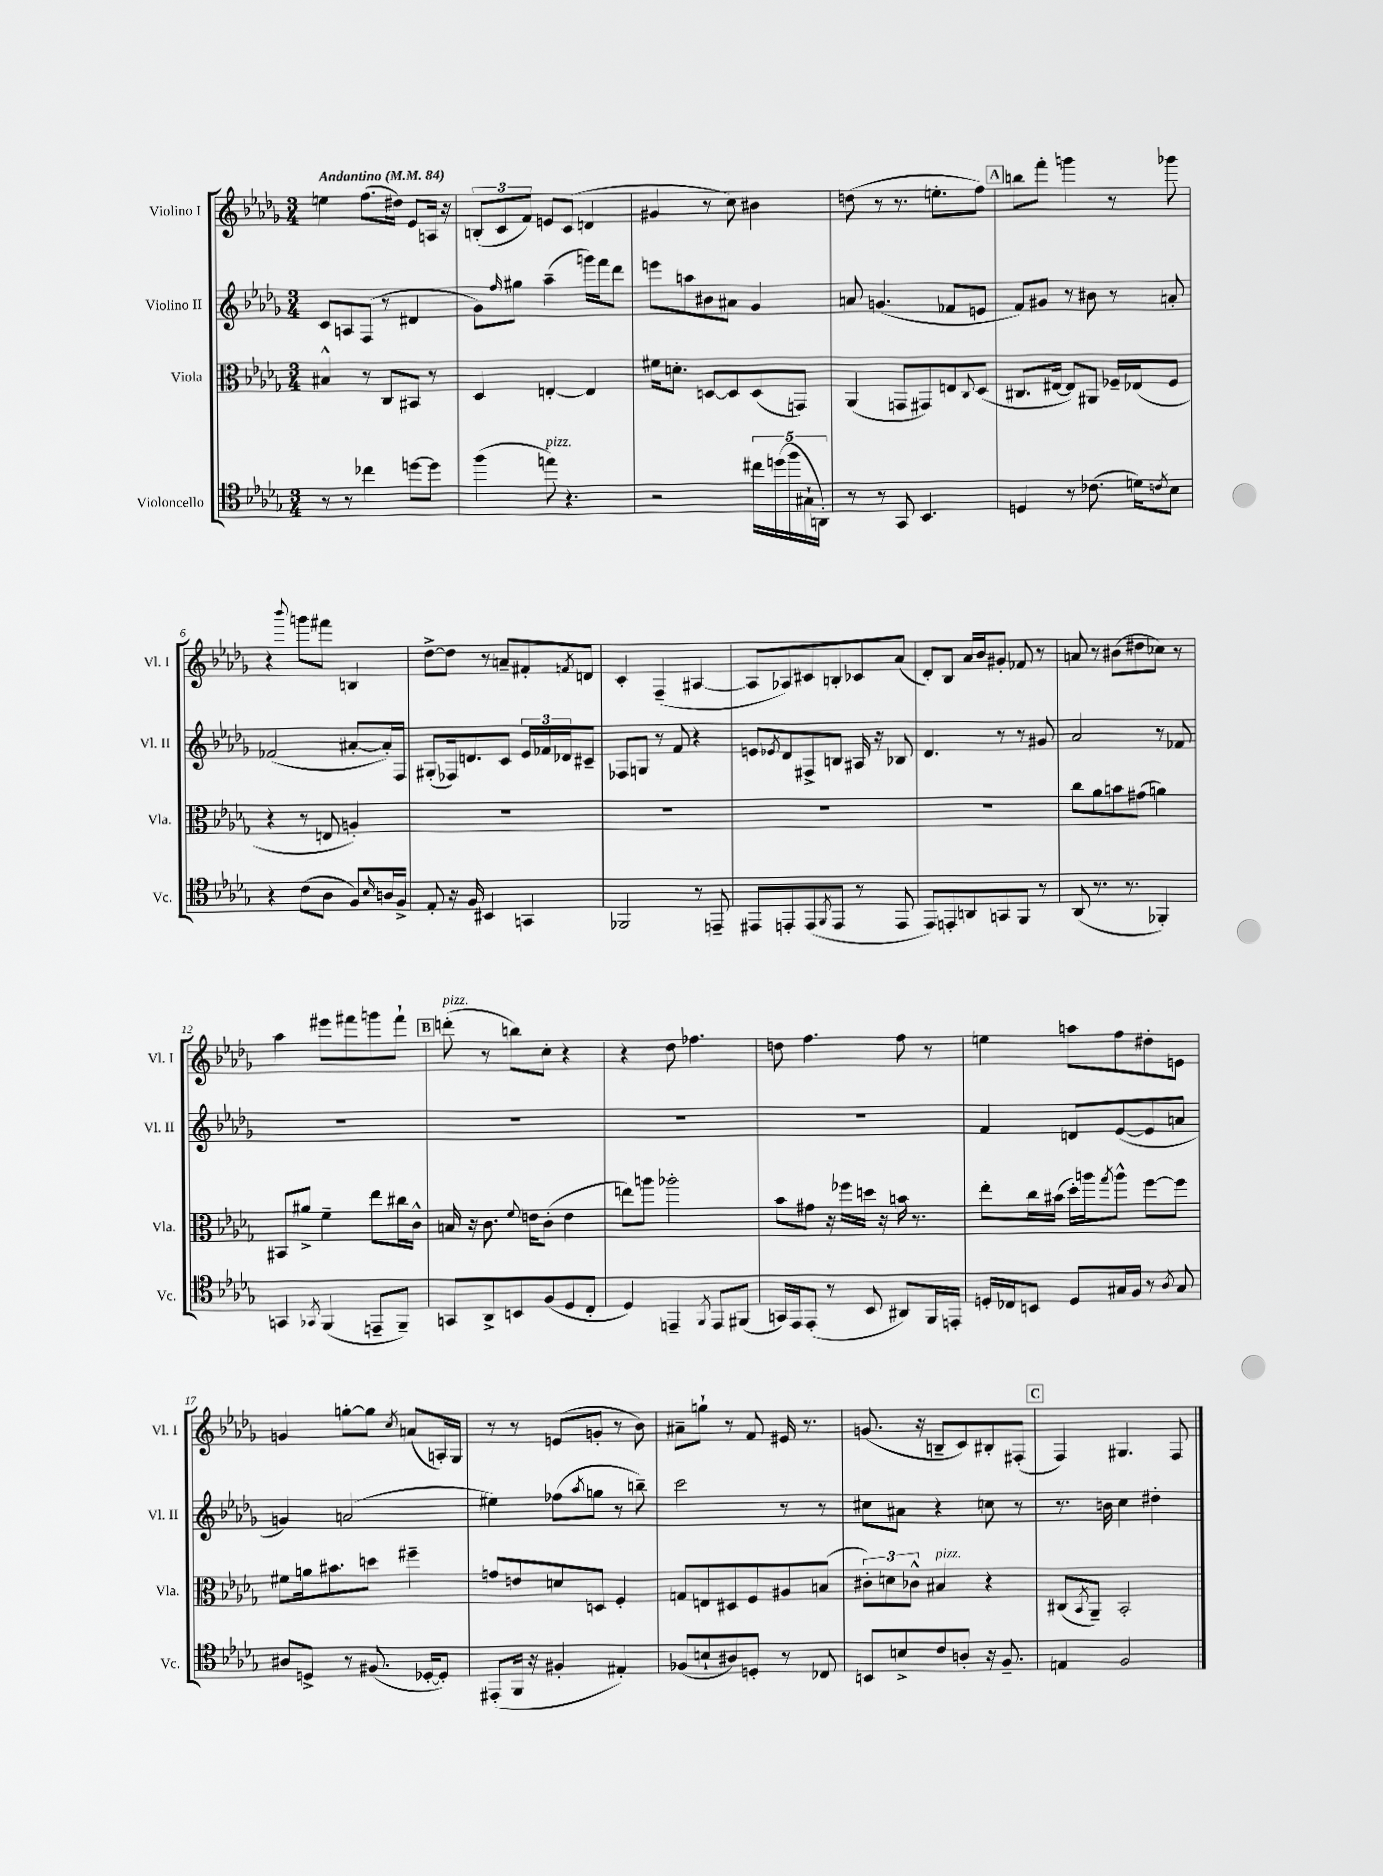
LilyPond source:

<<
\new StaffGroup <<
\new Staff = "s0" \with { instrumentName = "Violino I" shortInstrumentName = "Vl. I" } {
    \clef treble \key des \major \numericTimeSignature \time 3/4 \tempo "Andantino" 4 = 84
    e''4 f''8.( dis''16) ees'8 a16 r16 |
    \tuplet 3/2 { b8-.( c'8 f'8) } e'8 c'8( d'4 |
    gis'4 r8 c''8) bis'4 |
    d''8( r8 r8. e''8.-. f''8) |
    \mark \markup { \box "A" } b''8 f'''8-. g'''4 r8 ges'''8 |
    r4 \appoggiatura { bes'''8 } g'''8 fis'''8 b4 |
    des''8~-> des''8 r8 a'8-- fis'8-. \acciaccatura { f'8 } d'8 |
    c'4-. f4--( ais4~ |
    ais8 aes8) cis'8 b8-. ces'8 aes'8( |
    des'8-.) bes8 aes'16 bes'16 gis'8-. fes'8 r8 |
    a'8 r8 bis'8( dis''8 ces''8) r8 |
    aes''4 eis'''8 fis'''8 g'''8 fis'''8-! |
    \mark \markup { \box "B" } d'''8-.^\markup { \italic "pizz." }( r8 b''8) c''8-. r4 |
    r4 des''8 fes''4. |
    d''8 f''4. f''8 r8 |
    e''4 a''8 f''8 dis''8-. e'8 |
    g'4 g''8~-. g''8 \acciaccatura { c''8 } a'8( a16-.) ges16 |
    r8 r8 e'8( g'8-. r8 bes'8) |
    ais'8-- g''8-! r8 f'8 eis'16 r8. |
    g'8.( r16 b8-- c'8) bis8-. fis8-.( |
    \mark \markup { \box "C" } f4) gis4. f8 \bar "|." |
}
\new Staff = "s1" \with { instrumentName = "Violino II" shortInstrumentName = "Vl. II" } {
    \clef treble \key des \major \numericTimeSignature \time 3/4
    c'8 a8 f8( r8 dis'4 |
    ges'8) \grace { f''16 } gis''8 aes''4--( g'''16) f'''16 des'''8 |
    e'''8 a''8 bis'8 ais'8 ges'4 |
    a'8 g'4.( fes'8 e'8 |
    \mark \markup { \box "A" } f'8) gis'8 r8 bis'8 r8 a'8-. |
    fes'2( ais'8~-. ais'16-.) f16 |
    gis8-.( fes16) d'8. c'8 \tuplet 3/2 { ees'16 fes'16 des'16 } cis'8-- |
    fes8 g8 r8 f'8 r4 |
    e'8 \acciaccatura { ees'8 } des'8 fis8-> b8 ais16 r16 bes8 |
    des'4. r8 r8 gis'8 |
    aes'2 r8 fes'8 |
    R2. |
    \mark \markup { \box "B" } R2. |
    R2. |
    R2. |
    f'4 d'8 ees'8~( ees'8 a'8 |
    g'4) a'2( |
    eis''4) fes''8( \acciaccatura { aes''8 } g''8 r8 b''8--) |
    c'''2 r8 r8 |
    cis''8 ais'8 r4 c''8 r8 |
    \mark \markup { \box "C" } r8. b'16 c''4 dis''4-. \bar "|." |
}
\new Staff = "s2" \with { instrumentName = "Viola" shortInstrumentName = "Vla." } {
    \clef alto \key des \major \numericTimeSignature \time 3/4
    bis4-^ r8 c8 bis,8 r8 |
    des4 e4~-. e4 |
    fis'16 d'8.-. d8~ d8 d8( g,8) |
    aes,4( g,8 gis,8) e8 \appoggiatura { c8 } des8( |
    \mark \markup { \box "A" } cis8. eis16~ eis8) ais,8 fes16-- ees16( fes8 |
    r4 r8 e8 a4-.) |
    R2. |
    R2. |
    R2. |
    R2. |
    c''8 aes'8 b'8 gis'8( a'4) |
    bis,8 ais'8-> f'4-- ees''8 cis''16 c'16-^ |
    \mark \markup { \box "B" } b16 r16 c'8. \appoggiatura { f'8 } e'16 c'8-.( e'4 |
    e''8) a''8 aes''2-. |
    bes'8 gis'8 r16 fes''16 d''16 r16 b'16 r8. |
    ees''8-. c''16 bis'16( des''16-.) a''16 \acciaccatura { ges''8 } a''8-^ f''8~ f''8 |
    fis'8 a'16 bis'8. d''8 fis''4-- |
    g'8 e'8 d'8 d8 f4-. |
    g8 e8 dis8 f8 ais8 b8( |
    \tuplet 3/2 { cis'8-.) d'8 ces'8-^ } bis4^\markup { \italic "pizz." } r4 |
    \mark \markup { \box "C" } cis8( \acciaccatura { bes,8 } aes,8--) bes,2-. \bar "|." |
}
\new Staff = "s3" \with { instrumentName = "Violoncello" shortInstrumentName = "Vc." } {
    \clef tenor \key des \major \numericTimeSignature \time 3/4
    r8 r8 ces''4 d''8~ d''8 |
    f''4( e''8^\markup { \italic "pizz." }) r4. |
    r2 \tuplet 5/4 { cis''16 d''16( f''16 gis16-! a,16-.) } |
    r8 r8 ges,8 bes,4. |
    \mark \markup { \box "A" } d4 r8 ces'8.( d'16) \acciaccatura { c'8 } bes8 |
    r4 c'8( aes8 f8) \grace { bes16 } a16 f16-> |
    ees8-. r16 f16 bis,4 g,4 |
    fes,2 r8 e,8-- |
    eis,8 e,8-. e,8( \acciaccatura { f,8 } e,8 r8 e,8 |
    ees,8) e,8-. a,8 g,8 f,8 r8 |
    aes,8( r8. r8. fes,4-.) |
    g,4 \acciaccatura { ges,8 } f,4( e,8-- f,8--) |
    \mark \markup { \box "B" } g,8 aes,8-> b,8 f8( des8 c8-. |
    des4) e,4-- \acciaccatura { f,8 } e,8 fis,8( |
    g,16) ees,16 ees,8-.( r8 bes,8 ais,8) f,16 e,16-. |
    d16-. ces16 b,8 d8 gis16 f16 r8 \acciaccatura { aes8 } gis8 |
    ais8 d8-> r8 fis8.( des16~-. des8-.) |
    eis,8-.( f,16 r16 fis4-. eis4-.) |
    fes8( b8-! ais8) d8-. r8 ces8 |
    b,8 b8-> c'8 a8-. r16 f8.-- |
    \mark \markup { \box "C" } e4 f2 \bar "|." |
}
>>
>>
